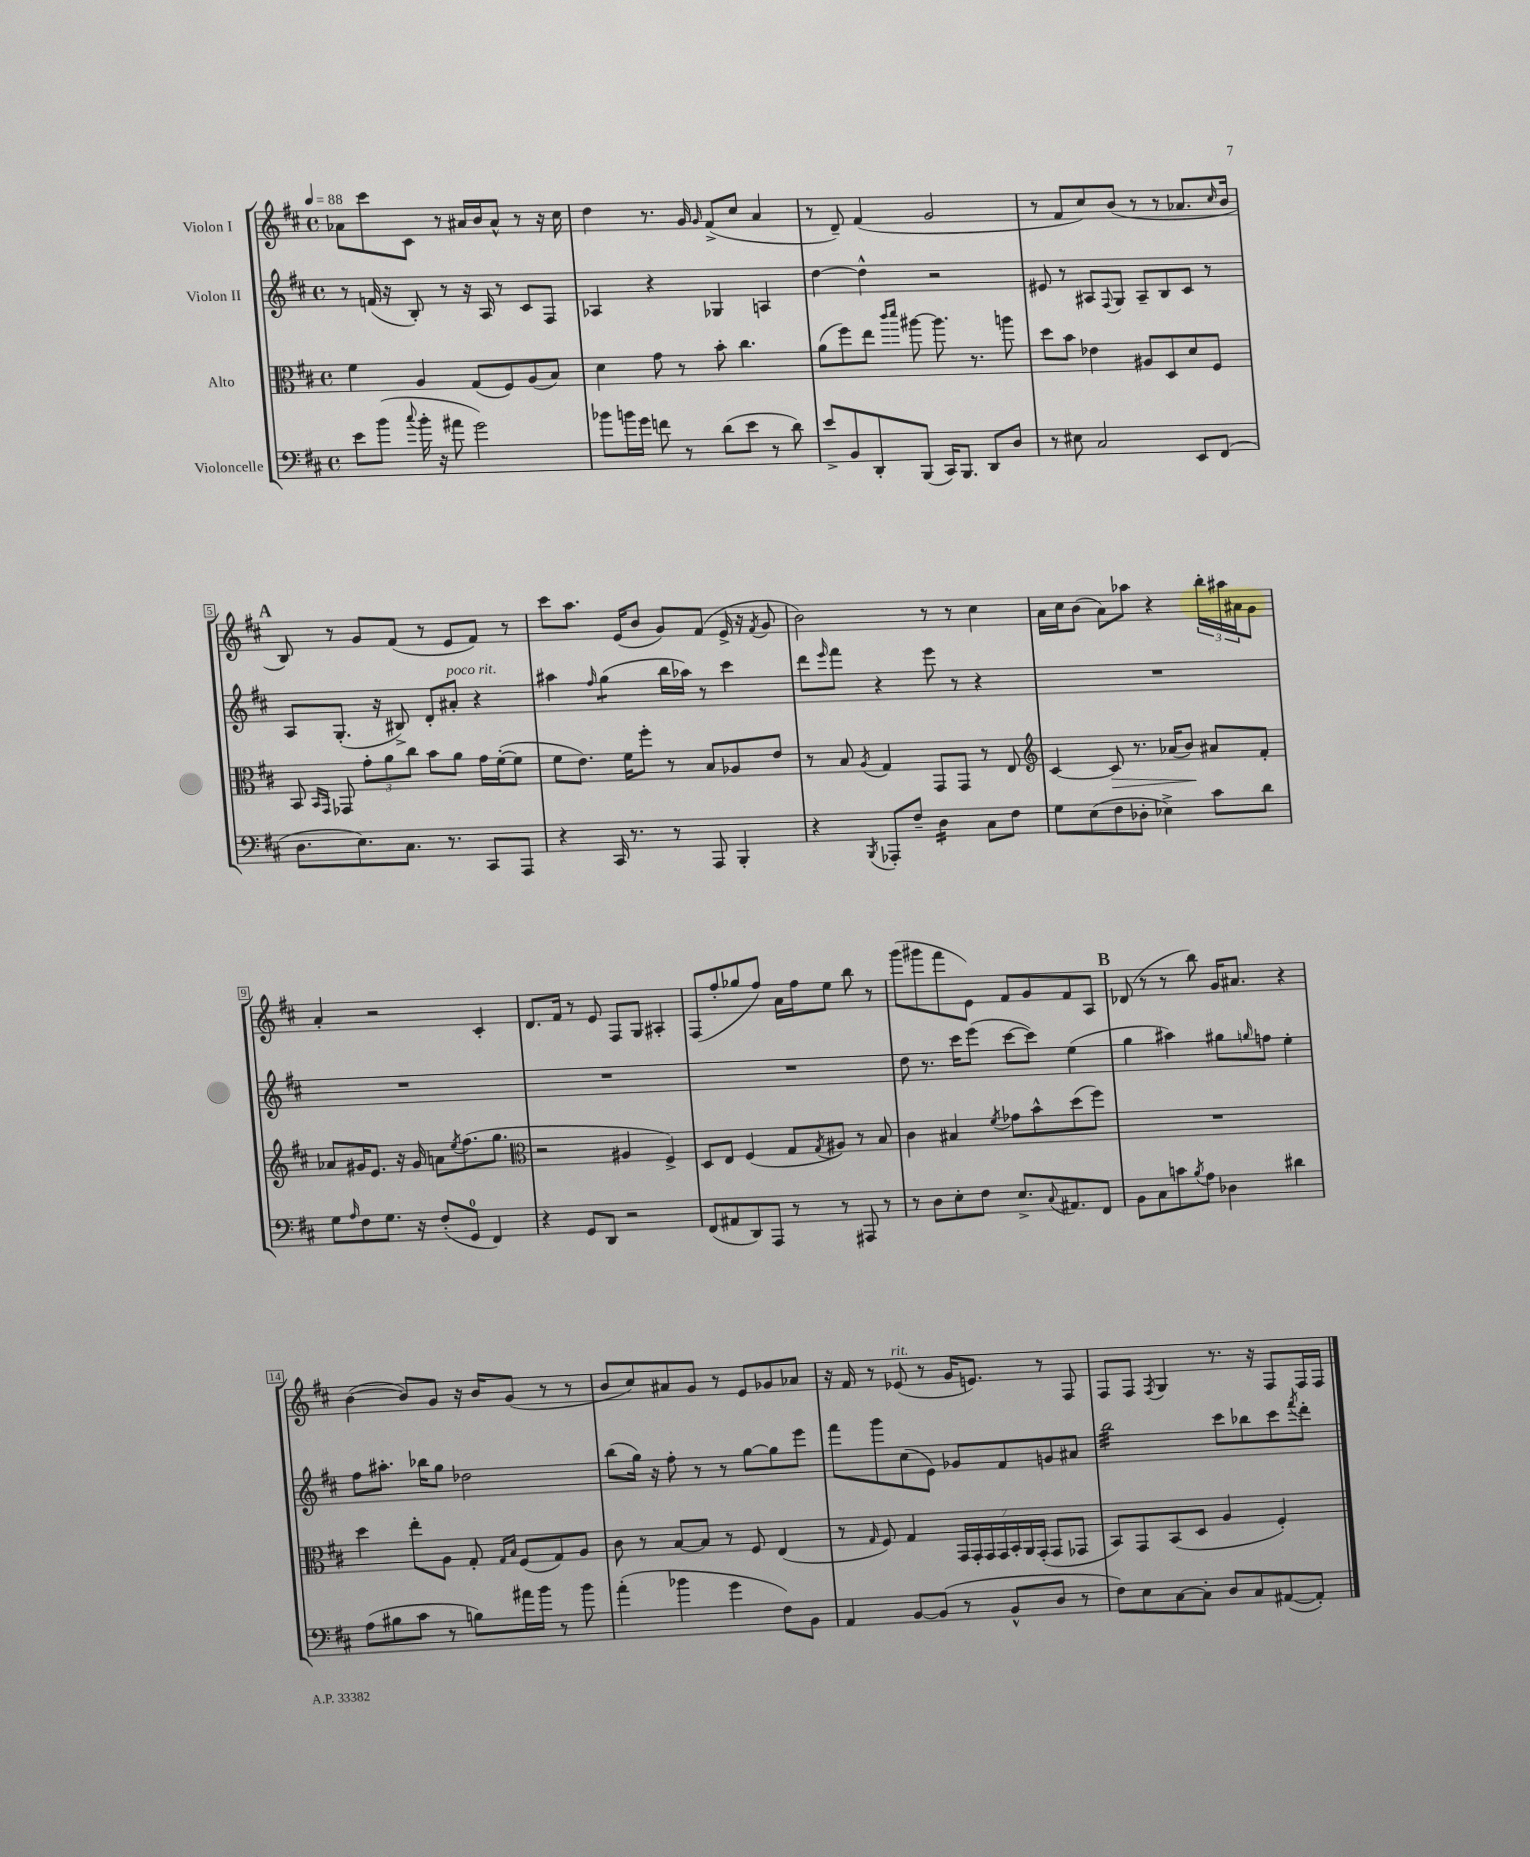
<<
\new StaffGroup <<
\new Staff = "s0" \with { instrumentName = "Violon I" } {
    \clef treble \key d \major \defaultTimeSignature \time 4/4 \tempo 4 = 88
    aes'8 cis'''8 cis'8 r8 ais'16 b'16 ais'8-^ r8 r16 cis''16 |
    d''4 r8. g'16 \grace { g'16 } fis'8->( cis''8 a'4 |
    r8 d'8--) fis'4( g'2 |
    r8 fis'8 cis''8) b'8( r8 r8 aes'8. \grace { cis''16 } b'16 |
    \mark \markup { \bold "A" } b8) r8 g'8 fis'8( r8 e'8 fis'8) r8 |
    cis'''8 a''8. e'16( b'8 g'8) fis'8( e'16-> r16 \acciaccatura { fis'8 } g'8 |
    b'2) r8 r8 cis''4 |
    a'16 cis''16 b'8( a'8) aes''8 r4 \tuplet 3/2 { b''16-. ais''16 ais'16 } g'8 |
    a'4-. r2 cis'4-. |
    d'8. fis'16 r8 e'8 fis8 g8 ais4-. |
    fis8( fis''8-. ges''8 fis''8) a'16 fis''16 e''8 b''8 r8 |
    g'''8( gis'''8 fis'''8 e'8) fis'8 g'8 fis'8 a8 |
    \mark \markup { \bold "B" } des'8( r8 r8 b''8) g'16 ais'8. r4 |
    b'4~( b'8) g'8 r16 b'16 g'8( r8 r8 |
    b'8 cis''8) ais'8 g'8 r8 e'8 ges'8 aes'8 |
    r16 fis'16 r8 ees'8^\markup { \italic "rit." }( r8 g'16 e'8.) r8 fis8 |
    fis8 fis8 \acciaccatura { fis8 } g4 r8. r16 fis8 fis16 fis16 \bar "|." |
}
\new Staff = "s1" \with { instrumentName = "Violon II" } {
    \clef treble \key d \major \defaultTimeSignature \time 4/4
    r8 f'16( r16 b8-.) r8 r16 a16 r8 cis'8 fis8 |
    aes4 r4 ges4 a4 |
    d''4~ d''4-^ r2 |
    eis'8 r8 ais8 \appoggiatura { fis8 } g8 ais8-- b8 cis'8 r8 |
    \mark \markup { \bold "A" } a8 g8.-.( r16 bis8->) d'8-. ais'8-.^\markup { \italic "poco rit." } r4 |
    ais''4 \grace { fis''16 } g''4:8( b''16 aes''16) r8 cis'''4 |
    d'''8 \grace { e'''16 } fis'''8 r4 e'''8 r8 r4 |
    R1 |
    R1 |
    R1 |
    R1 |
    d''8 r8. cis'''16 e'''8( cis'''8~ cis'''8) e''4( |
    \mark \markup { \bold "B" } g''4 ais''4) gis''8 \grace { g''16 } f''8 e''4-. |
    fis''8 ais''8.-. bes''16 g''8 des''2 |
    b''8( g''16) r16 fis''8-. r8 r8 g''8~ g''8 e'''8 |
    fis'''8 g'''8 cis''8( e'8) ges'8 fis'8 g'8 ais'8 |
    b''2:32 cis'''8 bes''8 cis'''8 \acciaccatura { fis'''8 } d'''8-. \bar "|." |
}
\new Staff = "s2" \with { instrumentName = "Alto" } {
    \clef alto \key d \major \defaultTimeSignature \time 4/4
    fis'4 a4 g8( fis8) a8( b8) |
    d'4 g'8 r8 b'8-. cis''4. |
    a'8( fis''8) e''8 \grace { cis'''16 d'''16 } ais''8~ ais''8. r8. a''8 |
    d''8 b'8 ees'4 ais8 d8 d'8 fis8 |
    \mark \markup { \bold "A" } b,8 \grace { b,16 g,16 } ges,8 \tuplet 3/2 { g'8-. a'8 cis''8 } b'8 a'8 g'16 fis'16~-.( fis'8 |
    fis'8 e'8.) fis'16 fis''8-. r8 b8 aes8 e'8 |
    r8 b8 \acciaccatura { a8 } g4 g,8 g,8 r8 e8 |
    \clef treble cis'4~ cis'8\> r8. aes'16( b'8\!) ais'8 fis'8-. |
    aes'8 gis'16 e'8. r16 gis'16 a'8 \acciaccatura { e''8 } fis''8.( g''8. |
    \clef alto r2 ais4 fis4->) |
    d8 e8 fis4( g8 \acciaccatura { g8 } ais8) r8 b8 |
    cis'4 bis4 \acciaccatura { fis'8 } ges'8 b'8-^ d''8( fis''8) |
    \mark \markup { \bold "B" } R1 |
    d''4 e''8-. a8 g8-. \grace { g16 b16 } fis8( g8) a8 |
    cis'8 r8 b8~ b8 r8 fis8 e4( |
    r8 \grace { g16 } fis8) g4 \tuplet 7/4 { g,16 g,16-. g,16 g,16 b,16-. a,16 g,16-.( } g,8 ges,8 |
    b,8) g,8 b,8( d8 a4 fis4-.) \bar "|." |
}
\new Staff = "s3" \with { instrumentName = "Violoncelle" } {
    \clef bass \key d \major \defaultTimeSignature \time 4/4
    e'8 b'8( \appoggiatura { cis''8 } b'16-. r16 ais'8 g'2) |
    bes'8 b'16 g'16 f'8 r8 d'8( e'8 r8 d'8) |
    e'8-> b,8 d,8-. b,,8( cis,16) b,,8. d,8 d8 |
    r8 eis8 cis2 e,8 fis,8( |
    \mark \markup { \bold "A" } d8. e8.) cis8. r8. cis,8 a,,8 |
    r4 cis,16 r8. r8 a,,8 b,,4-. |
    r4 \acciaccatura { b,,8 } aes,,8-. fis8-- d4:16 cis8 fis8 |
    g8 e8( fis8 des8-. ees4->) cis'8 d'8 |
    g8 \grace { a16 } fis8 g8. r16 fis8-.( g,8-0 fis,4) |
    r4 g,8 d,8 r2 |
    fis,8( ais,8 d,8) a,,8 r8 r8 ais,,8 r8 |
    r8 d8 e8-. fis8 e8.-> \appoggiatura { cis8 } ais,8. fis,8 |
    \mark \markup { \bold "B" } b,8 cis8 c'8 \acciaccatura { b8 } a8 des4 dis'4 |
    a8( bis8 cis'8 r8 b8) ais'16 b'16 r8 b'8 |
    a'4-.( bes'4 g'4 fis8) b,8 |
    a,4 b,8~ b,8( r8 b,8-^ d8 r8 |
    fis8) e8 cis8~ cis8-. d8 cis8 ais,8~( ais,8-.) \bar "|." |
}
>>
>>
\layout { \context { \Score \override BarNumber.stencil = #(make-stencil-boxer 0.1 0.3 ly:text-interface::print) } }
